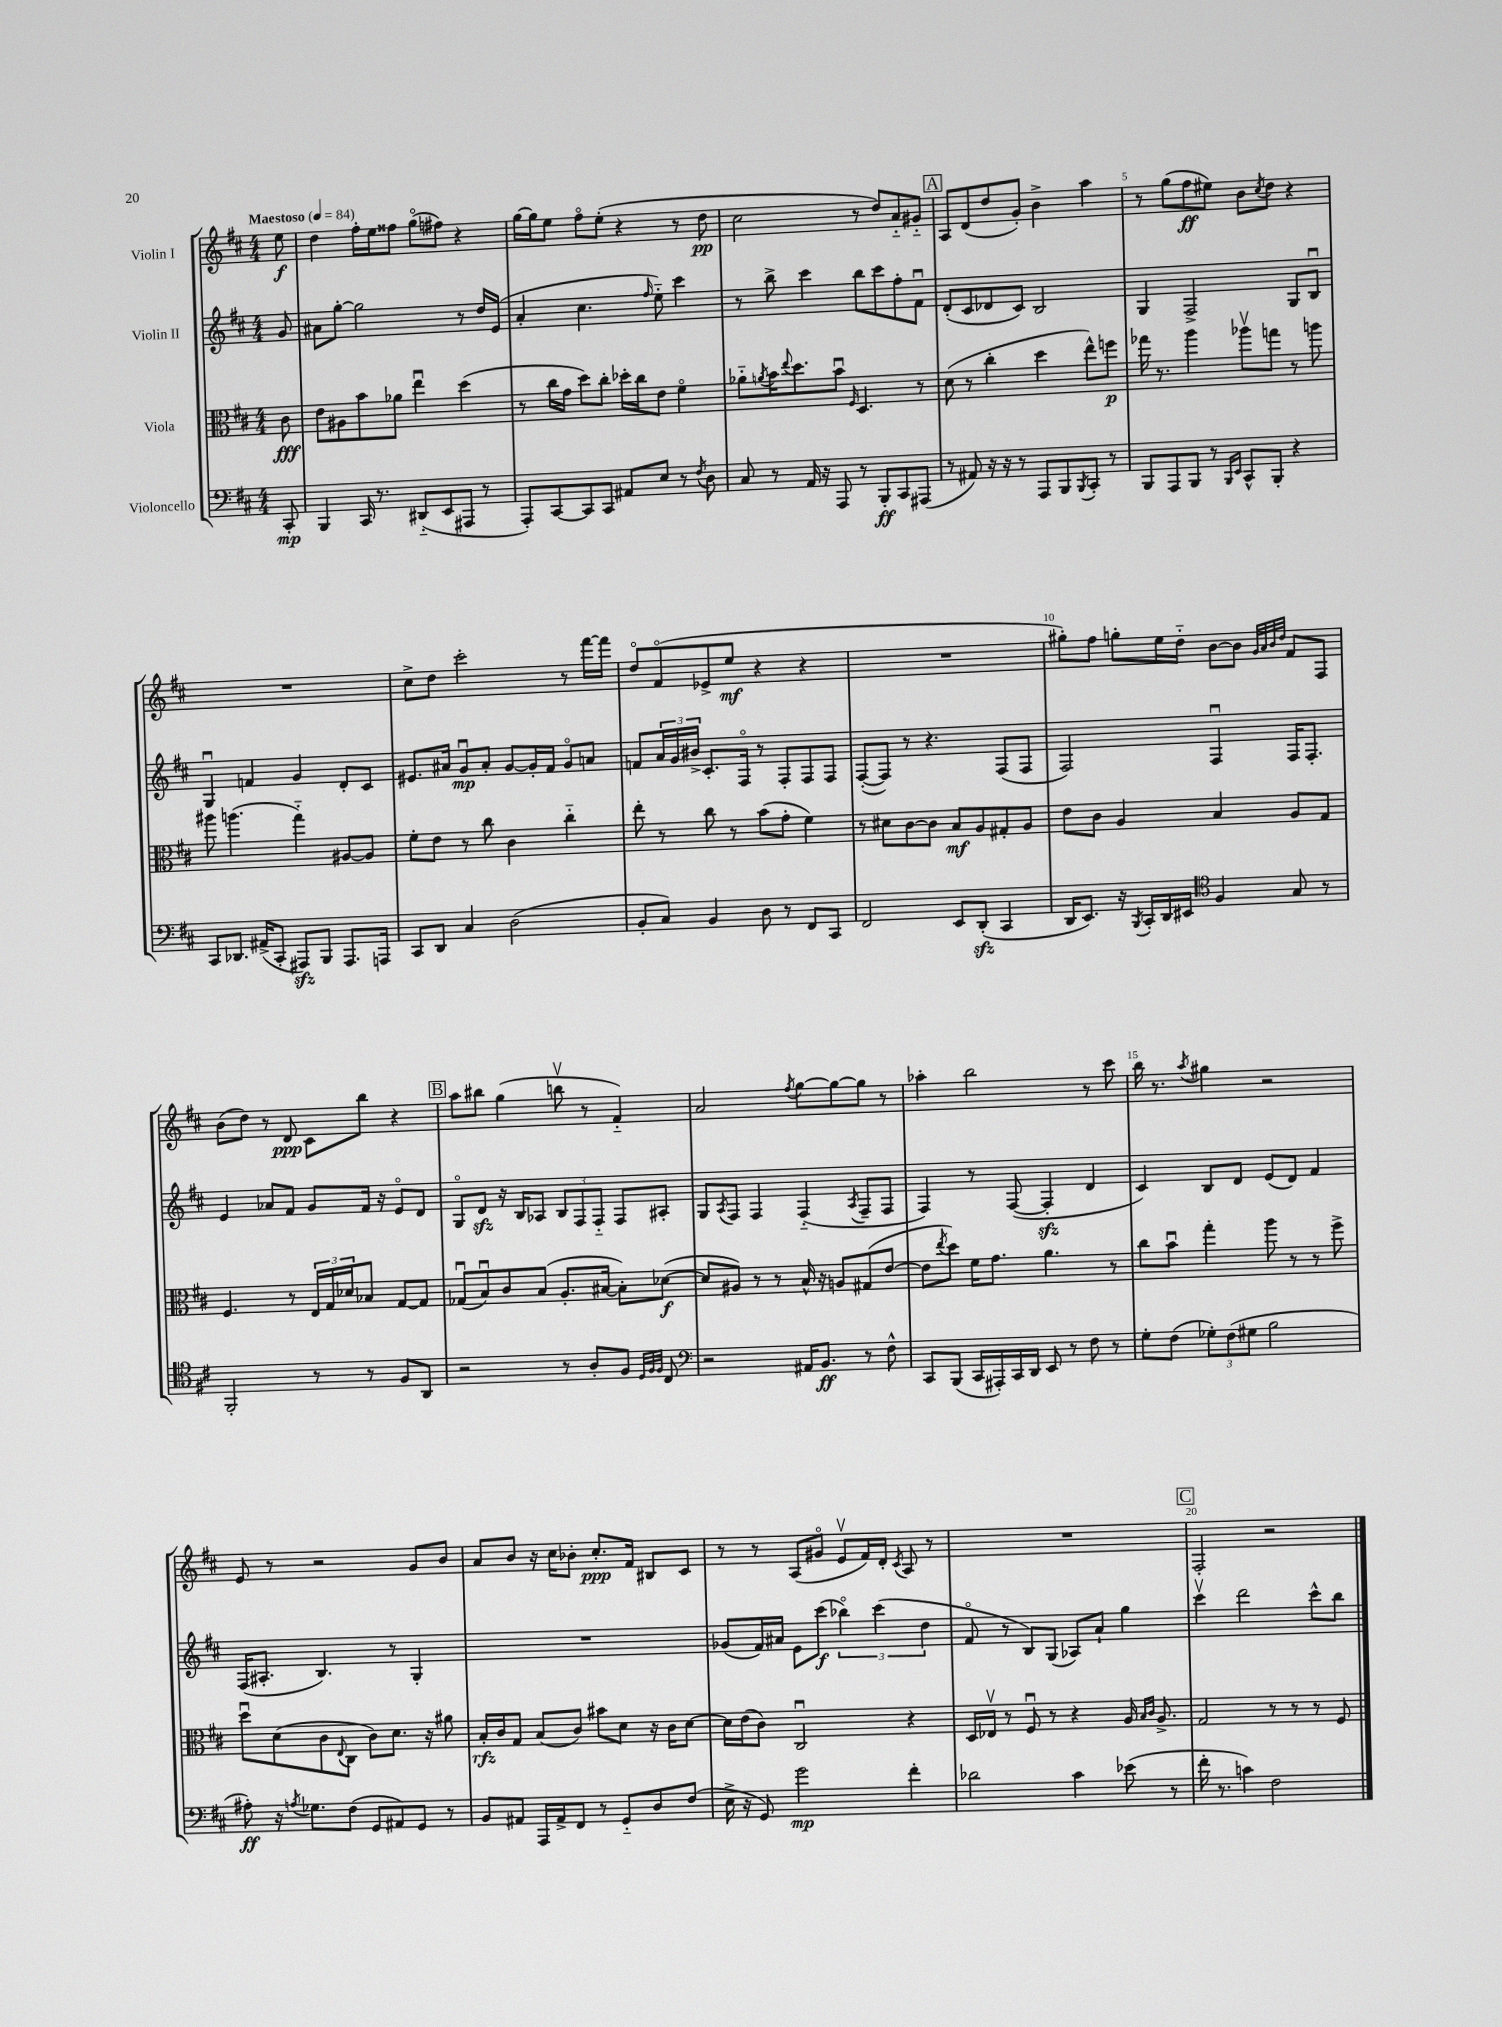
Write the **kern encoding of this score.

**kern	**dynam	**kern	**dynam	**kern	**dynam	**kern	**dynam
*part4	*part4	*part3	*part3	*part2	*part2	*part1	*part1
*staff4	*staff4	*staff3	*staff3	*staff2	*staff2	*staff1	*staff1
*I"Violoncello	*	*I"Viola	*	*I"Violin II	*	*I"Violin I	*
*clefF4	*	*clefC3	*	*clefG2	*	*clefG2	*
*k[f#c#]	*	*k[f#c#]	*	*k[f#c#]	*	*k[f#c#]	*
*M4/4	*	*M4/4	*	*M4/4	*	*M4/4	*
*MM84	*	*MM84	*	*MM84	*	*MM84	*
=	=	=	=	=	=	=	=
!	!	!	!	!	!	!LO:TX:a:B:t=Maestoso	!
8CC#'/	mp	8c#\	fff	8g/	.	8ee\	f
=1	=1	=1	=1	=1	=1	=1	=1
4BBB/	.	8e\L	.	8a#X\L	.	4dd\	.
.	.	8A#X\	.	[8gg'\J	.	.	.
16CC#/	.	8b\	.	2gg\]	.	16ff#'\LL	.
8.r	.	.	.	.	.	16ee\J	.
.	.	8a-X\J	.	.	.	8ff##X\J	.
(8DD#X/L	.	4eeu\	.	.	.	(8gg\L	.
8EE/	.	.	.	.	.	8ff#X\J)	.
8AAA#X/J	.	(4dd\	.	8r	.	4r	.
8r	.	.	.	16dd/LL	.	.	.
.	.	.	.	(16e/JJ	.	.	.
=2	=2	=2	=2	=2	=2	=2	=2
8AAA'/L)	.	8r	.	4a'/	.	[16gg\LL	.
.	.	.	.	.	.	16gg\J]	.
[8CC#/	.	16cc#\LL	.	.	.	8ee\J	.
.	.	16g\JJ	.	.	.	.	.
8CC#/]	.	8dd\L)	.	4.cc#\	.	8ff#\L	.
8CC#/J	.	8cc#'\J	.	.	.	(8ee'\J	.
8AA#X/L	.	16dd-X'\LL	.	.	.	4r	.
.	.	16cc#\J	.	.	.	.	.
.	.	.	.	16qqff#/	.	.	.
8E/J	.	8e\J	.	8ee\)	.	.	.
8r	.	4f#\	.	4ccc#\	.	8r	.
8qF#/	.	.	.	.	.	.	.
8D\	.	.	.	.	.	8dd\	pp
=3	=3	=3	=3	=3	=3	=3	=3
8C#/	.	8a-X\L	.	8r	.	2cc#\	.
.	.	8qan/	.	.	.	.	.
8r	.	16b\K	.	8bb^\	.	.	.
.	.	8qqee/	.	.	.	.	.
.	.	8.dd\	.	.	.	.	.
16AA/	.	.	.	4ccc#\	.	.	.
16r	.	.	.	.	.	.	.
8AAA/	.	8bu\J	.	.	.	.	.
.	.	16qqF#/	.	.	.	.	.
8r	.	4.D/	.	8bb\L	.	8r	.
8BBB'/L	ff	.	.	8ccc#\	.	8dd/L)	.
8CC#/	.	.	.	8ff#'\	.	8a/	.
(8AAA#X/J	.	8r	.	8f#u\J	.	8g#X/J	.
!!LO:REH:place=s1:t=A
=4	=4	=4	=4	=4	=4	=4	=4
8r	.	(8d\	.	(8d'/L	.	8A/L	.
8AA#X/)	.	8r	.	8c#/	.	(8d/	.
16r	.	4cc#'\	.	8d-X/	.	8dd/	.
16r	.	.	.	.	.	.	.
8r	.	.	.	8c#/J)	.	8g'/J)	.
8AAA/L	.	4dd\	.	2B/	.	4b^\	.
8BBB/	.	.	.	.	.	.	.
8qBBB/	.	.	.	.	.	.	.
8CC#'/J	.	8ee^^\L)	.	.	.	4aa\	.
8r	.	8ffn\J	p	.	.	.	.
=5	=5	=5	=5	=5	=5	=5	=5
8BBB/L	.	16gg-X\	.	4G/	.	8r	.
.	.	8.r	.	.	.	.	.
8AAA/	.	.	.	.	.	(8gg\L	.
8BBB/J	.	4aa\	.	2F#^/	.	8ff#\	ff
8r	.	.	.	.	.	8ee#X\J)	.
16qqBBB/LL	.	.	.	.	.	.	.
16qqEE/JJ	.	.	.	.	.	.	.
8CC#^^/L	.	8aa-Xv\L	.	.	.	8b\L	.
.	.	.	.	.	.	8qcc#/	.
8BBB'/J	.	8ggn\J	.	.	.	8dd\J	.
4r	.	8r	.	8G/L	.	4r	.
.	.	8aan\	.	8Bu/J	.	.	.
!!LO:LB:g=z
=6	=6	=6	=6	=6	=6	=6	=6
8CC#/L	.	8aa#X\	.	4Gu/	.	1r	.
8.DD-X/J	.	(4.aan\	.	.	.	.	.
.	.	.	.	4fn/	.	.	.
(16AA#X^/KL	.	.	.	.	.	.	.
8CC#'/J	.	.	.	.	.	.	.
8AAA#Xzz/L)	.	4gg\)	.	4g/	.	.	.
8BBB/J	.	.	.	.	.	.	.
8.AAA#/L	.	[8A#X/L	.	8d'/L	.	.	.
.	.	8A#/J]	.	8c#/J	.	.	.
16AAAn/Jk	.	.	.	.	.	.	.
=7	=7	=7	=7	=7	=7	=7	=7
8CC#/L	.	8f#'\L	.	8.e#X/L	.	8cc#^\L	.
8DD/J	.	8e\J	.	.	.	8dd\J	.
.	.	.	.	16a#X/Jk	.	.	.
4C#/	.	8r	.	8gu/L	mp	2ccc#'\	.
.	.	8cc#\	.	8a#'/J	.	.	.
(2D\	.	4c#\	.	[8g/L	.	.	.
.	.	.	.	16g'/L]	.	.	.
.	.	.	.	16f#/JJ	.	.	.
.	.	4cc#\	.	8g/L	.	8r	.
.	.	.	.	8an/J	.	[16fff#\LL	.
.	.	.	.	.	.	16fff#\JJ]	.
=8	=8	=8	=8	=8	=8	=8	=8
8BB'/L	.	8ee'\	.	8fn/L	.	8dd/L	.
8C#/J)	.	8r	.	24a/L	.	(8f#/	.
.	.	.	.	24g/	.	.	.
.	.	.	.	24b#X^/JJ	.	.	.
4BB/	.	8cc#\	.	8.c#'/L	.	8e-X^/	.
.	.	8r	.	.	.	8ee/J	mf
.	.	.	.	16F#/Jk	.	.	.
8D\	.	(8b\L	.	8r	.	4r	.
8r	.	8g'\J	.	8F#'/L	.	.	.
8FF#/L	.	4f#\)	.	8F#/	.	4r	.
8CC#/J	.	.	.	8F#/J	.	.	.
=9	=9	=9	=9	=9	=9	=9	=9
2FF#/	.	8r	.	([8F#'/L	.	1r	.
.	.	8d#X\L	.	8F#/J])	.	.	.
.	.	[8c#\	.	8r	.	.	.
.	.	8c#\J]	.	4.r	.	.	.
8EE/L	.	8B/L	mf	.	.	.	.
(8DDzz'/J	.	8A/	.	.	.	.	.
4CC#/	.	8G#X'/	.	(8F#/L	.	.	.
.	.	8A/J	.	8F#/J	.	.	.
=10	=10	=10	=10	=10	=10	=10	=10
16DD/KL	.	8e\L	.	2F#/)	.	8gg#X'\L)	.
8.EE/J)	.	.	.	.	.	.	.
.	.	8c#\J	.	.	.	8ff#\J	.
16r	.	4A/	.	.	.	8ggn'\L	.
8qBBB/	.	.	.	.	.	.	.
16CC#'/LL	.	.	.	.	.	.	.
16DD/	.	.	.	.	.	16ee\L	.
16EE#X/JJ	.	.	.	.	.	16dd\JJ	.
*clefC4	*	*	*	*	*	*	*
4F#/	.	4B/	.	4F#u/	.	[8b\L	.
.	.	.	.	.	.	8b\J]	.
.	.	.	.	.	.	32qqg/LLL	.
.	.	.	.	.	.	32qqa/	.
.	.	.	.	.	.	32qqb/	.
.	.	.	.	.	.	32qqdd/JJJ	.
8G/	.	8A/L	.	16F#/KL	.	8f#/L	.
.	.	.	.	8.F#'/J	.	.	.
8r	.	8G/J	.	.	.	8F#/J	.
!!LO:LB:g=z
=11	=11	=11	=11	=11	=11	=11	=11
2FF#'/	.	4.F#/	.	4e/	.	(8b\L	.
.	.	.	.	.	.	8dd\J)	.
.	.	.	.	8a-X/L	.	8r	.
.	.	8r	.	8f#/J	.	8d/	ppp
8r	.	24E/LL	.	8g/L	.	8c#\L	.
.	.	24G/	.	.	.	.	.
.	.	24d-X/J	.	.	.	.	.
8r	.	8B-X/J	.	16f#/Jk	.	8bb\J	.
.	.	.	.	16r	.	.	.
8F#/L	.	[8G/L	.	8e/L	.	4r	.
8AA/J	.	8G/J]	.	8d/J	.	.	.
!!LO:REH:place=s1:t=B
=12	=12	=12	=12	=12	=12	=12	=12
2r	.	(8G-Xu/L	.	8G/L	.	8aa\L	.
.	.	8Bu/)	.	8dzz/J	.	8bb#X\J	.
.	.	8c#/	.	16r	.	(4gg\	.
.	.	.	.	16B/KL	.	.	.
.	.	(8B/J	.	8A-X/J	.	.	.
8r	.	8.A'/L	.	12B/L	.	8bbnv\	.
.	.	.	.	12F#/	.	.	.
8A'/L	.	.	.	.	.	8r	.
.	.	.	.	12F#/J	.	.	.
.	.	[16B#X/Jk	.	.	.	.	.
8F#/J	.	8B#'\L])	.	8F#/L	.	4f#/)	.
32qqD/LLL	.	.	.	.	.	.	.
32qqF#/	.	.	.	.	.	.	.
32qqF#/JJJ	.	.	.	.	.	.	.
8C#/	.	([8d-X\J	f	8A#X'/J	.	.	.
=13	=13	=13	=13	=13	=13	=13	=13
*clefF4	*	*	*	*	*	*	*
2r	.	8d-/L]	.	8G/L	.	2a/	.
.	.	.	.	8qA/	.	.	.
.	.	8A#X/J)	.	8F#/J	.	.	.
.	.	8r	.	4F#/	.	.	.
.	.	8r	.	.	.	.	.
.	.	.	.	.	.	8qff#/	.
16AA#X/KL	.	16B^^/	.	(4F#/	.	[8gg\L	.
8.BB/J	ff	16r	.	.	.	.	.
.	.	8An/L	.	.	.	8gg\_	.
.	.	.	.	8qA/	.	.	.
8r	.	(8G#X/	.	8F#~/L	.	8gg\J]	.
8F#^^\	.	[8e/J	.	8F#/J	.	8r	.
=14	=14	=14	=14	=14	=14	=14	=14
8CC#/L	.	8e\L]	.	4F#/)	.	4aa-X'\	.
.	.	8qee/	.	.	.	.	.
(8BBB/J	.	8dd\J)	.	.	.	.	.
16CC#/LL	.	16f#\KL	.	8r	.	2bb\	.
16AAA#X'/)	.	8.g\J	.	.	.	.	.
16CC#/	.	.	.	([8F#/	.	.	.
16DD/JJ	.	.	.	.	.	.	.
8EE/	.	4.a\	.	4F#zz'/]	.	.	.
8r	.	.	.	.	.	.	.
8F#\	.	.	.	4d/	.	8r	.
8r	.	8r	.	.	.	8ccc#\	.
=15	=15	=15	=15	=15	=15	=15	=15
8G'\L	.	8cc#\L	.	4c#/)	.	16bb\	.
.	.	.	.	.	.	8.r	.
(8F#\J	.	8bu\J	.	.	.	.	.
.	.	.	.	.	.	8qaa/	.
12G-X'\L)	.	4gg'\	.	8B/L	.	4gg#X\	.
(12F#\	.	.	.	.	.	.	.
.	.	.	.	8d/J	.	.	.
12G#X\J	.	.	.	.	.	.	.
2B\	.	8aa\	.	(8e/L	.	2r	.
.	.	8r	.	8d/J)	.	.	.
.	.	8r	.	4f#/	.	.	.
.	.	8ff#^\	.	.	.	.	.
!!LO:LB:g=z
=16	=16	=16	=16	=16	=16	=16	=16
8A#X'\)	ff	8ddu\L	.	(16F#/KL	.	8e/	.
.	.	.	.	8.A#X'/J	.	.	.
16r	.	(8d\	.	.	.	8r	.
8qAn/	.	.	.	.	.	.	.
8.G-X\L	.	.	.	.	.	.	.
.	.	8c#\	.	4.B/)	.	2r	.
.	.	8qqE/	.	.	.	.	.
(8F#\J	.	8C#\J	.	.	.	.	.
8GG/L	.	8c#\L)	.	.	.	.	.
8AA#X/)	.	8.d\J	.	8r	.	.	.
8GG/J	.	.	.	4G'/	.	8g/L	.
.	.	16r	.	.	.	.	.
8r	.	8a#X\	.	.	.	8b/J	.
=17	=17	=17	=17	=17	=17	=17	=17
8BB/L	.	16B'/LL	rfz	1r	.	8a/L	.
.	.	16c#/J	.	.	.	.	.
8AA#X/J	.	8G/J	.	.	.	8b/J	.
16AAA/LL	.	(8B/L	.	.	.	16r	.
16AA#^/J	.	.	.	.	.	16cc#\KL	.
8FF#/J	.	8c#/J)	.	.	.	8b-X'\J	.
8r	.	8b#X\L	.	.	.	8.cc#'/L	ppp
8GG/L	.	8d\J	.	.	.	.	.
.	.	.	.	.	.	16f#/Jk	.
8D/	.	16r	.	.	.	8B#X/L	.
.	.	16c#\KL	.	.	.	.	.
(8F#/J	.	[8d\J	.	.	.	8c#/J	.
=18	=18	=18	=18	=18	=18	=18	=18
16E^\	.	16d\LL]	.	(8g-X/L	.	8r	.
16r	.	(16e\J	.	.	.	.	.
8GG/)	.	8c#\J)	.	16f#/L)	.	8r	.
.	.	.	.	16a#X/JJ	.	.	.
2g\	mp	2C#u/	.	8e\L	.	(8A/L	.
.	.	.	.	(8ccc#\J	f	8g#X/J	.
.	.	.	.	6bb-X\)	.	8ev/L	.
.	.	.	.	.	.	16f#/L)	.
.	.	.	.	(6ccc#\	.	.	.
.	.	.	.	.	.	16d'/JJ	.
.	.	.	.	.	.	8qc#/	.
4f#'\	.	4r	.	.	.	8A/	.
.	.	.	.	6dd\	.	.	.
.	.	.	.	.	.	8r	.
=19	=19	=19	=19	=19	=19	=19	=19
2d-X\	.	16D/LL	.	8f#/	.	1r	.
.	.	16E-Xv/JJ	.	.	.	.	.
.	.	8r	.	8r	.	.	.
.	.	8F#u/	.	8B/L)	.	.	.
.	.	8r	.	(8G/J	.	.	.
4c#\	.	4r	.	8A-X/L)	.	.	.
.	.	.	.	8a`/J	.	.	.
(8e-X\	.	16A/	.	4gg\	.	.	.
.	.	16qqB/LL	.	.	.	.	.
.	.	16qqc#/JJ	.	.	.	.	.
.	.	8.A^/	.	.	.	.	.
8r	.	.	.	.	.	.	.
!!LO:REH:place=s1:t=C
=20	=20	=20	=20	=20	=20	=20	=20
16f#'\	.	2G/	.	4ccc#v\	.	2F#'/	.
8.r	.	.	.	.	.	.	.
4cn\)	.	.	.	2ddd\	.	.	.
2F#\	.	8r	.	.	.	2r	.
.	.	8r	.	.	.	.	.
.	.	8r	.	8ccc#^^\L	.	.	.
.	.	8F#/	.	8bb\J	.	.	.
==	==	==	==	==	==	==	==
*-	*-	*-	*-	*-	*-	*-	*-
